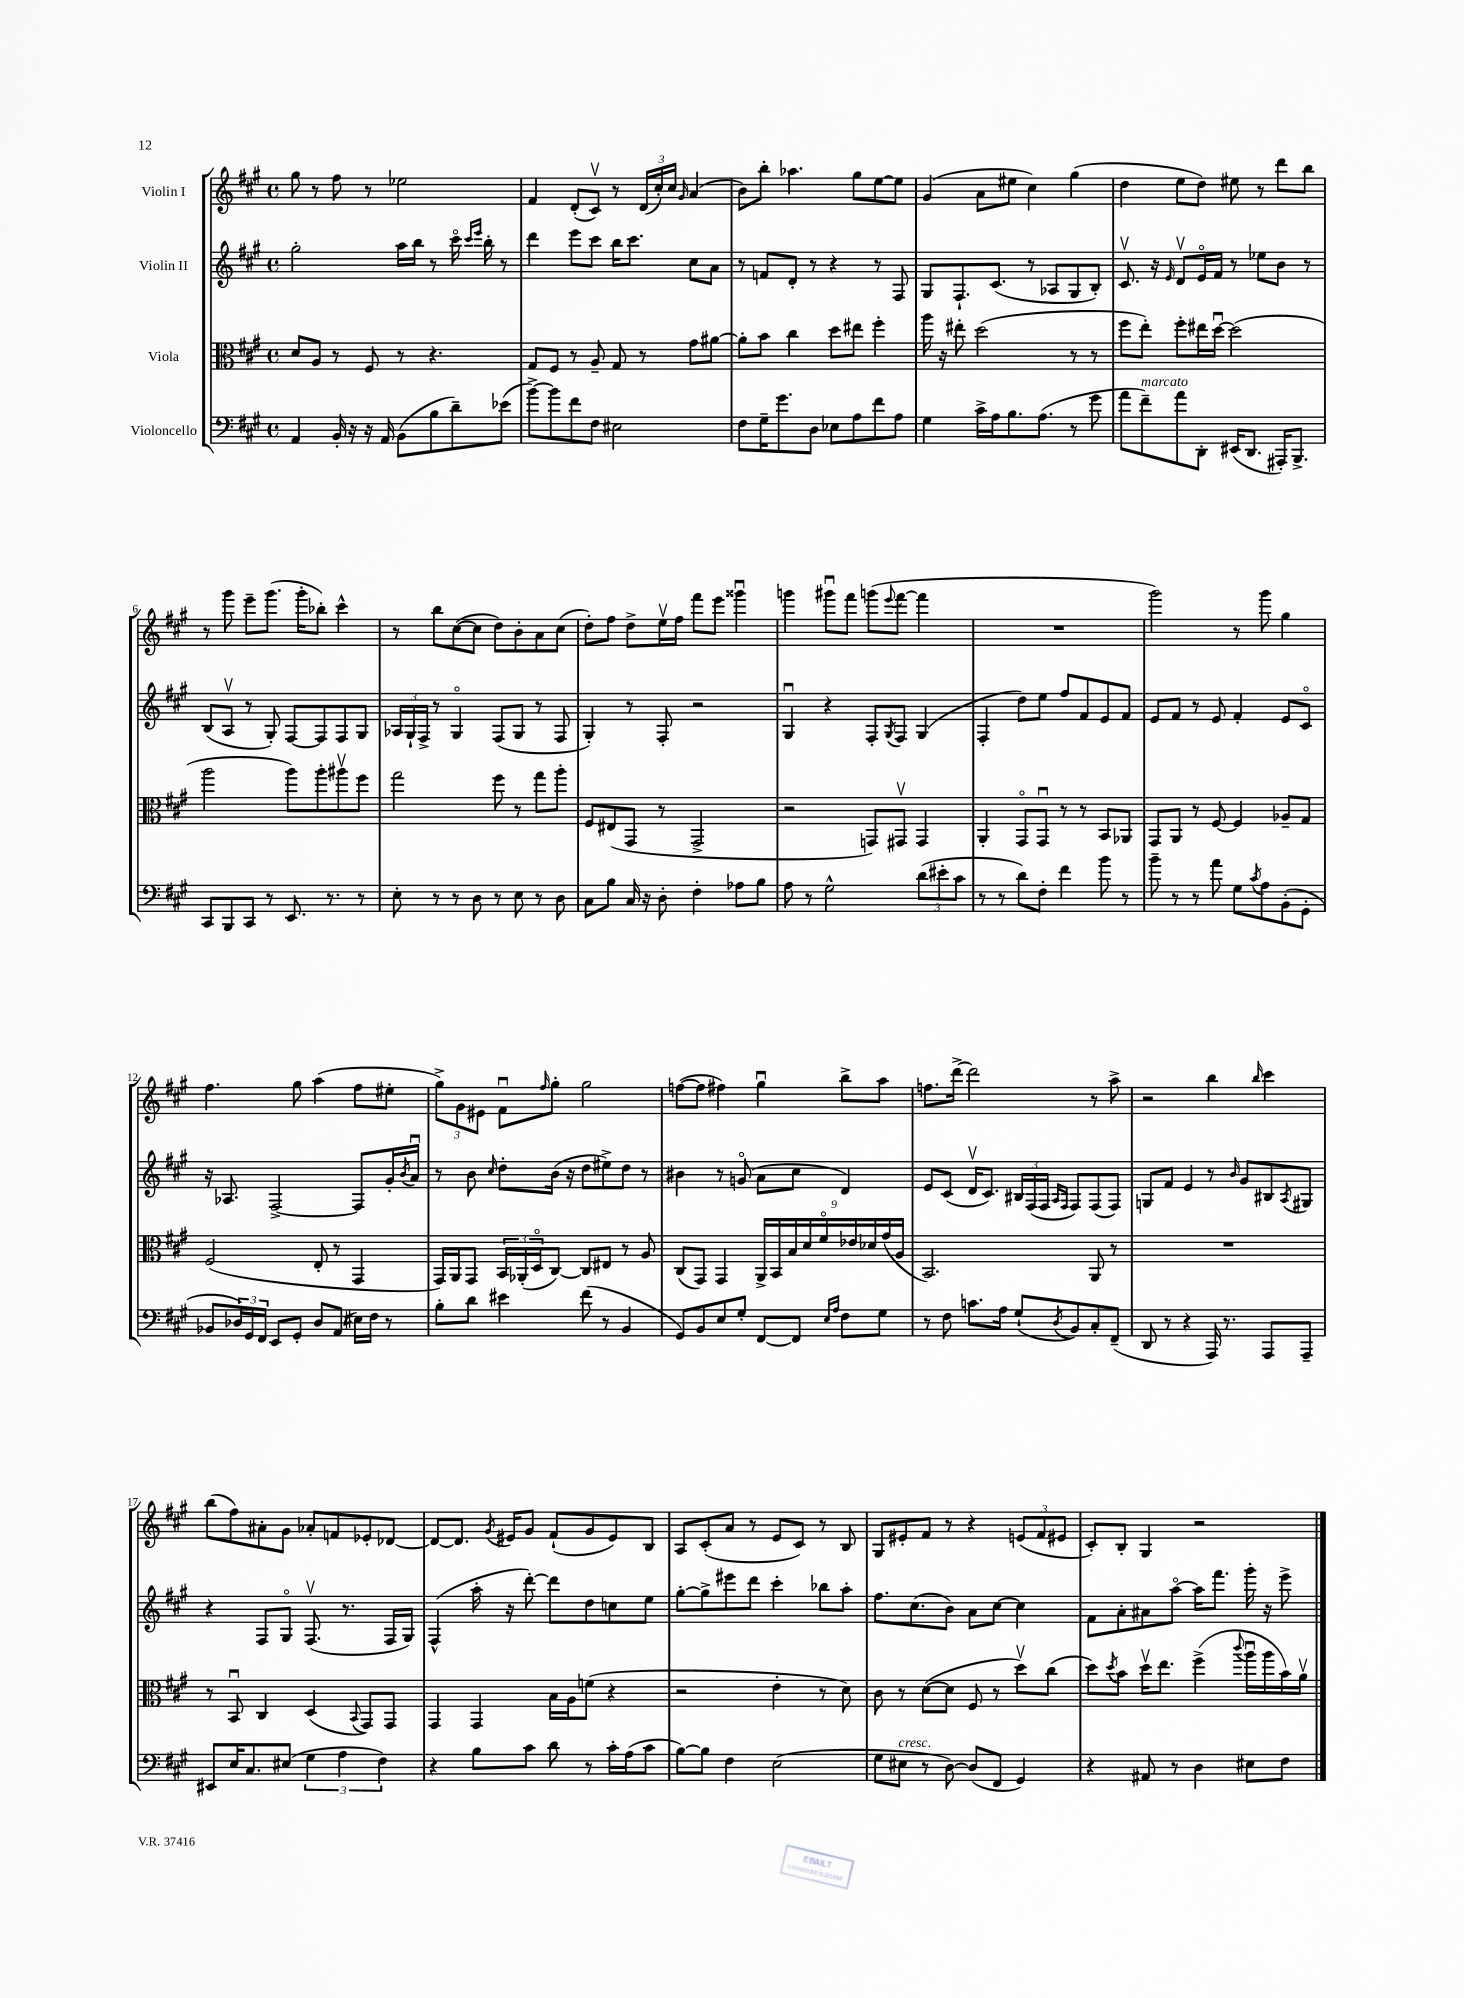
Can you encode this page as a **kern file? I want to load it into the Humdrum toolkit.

**kern	**kern	**kern	**kern
*part4	*part3	*part2	*part1
*staff4	*staff3	*staff2	*staff1
*I"Violoncello	*I"Viola	*I"Violin II	*I"Violin I
*clefF4	*clefC3	*clefG2	*clefG2
*k[f#c#g#]	*k[f#c#g#]	*k[f#c#g#]	*k[f#c#g#]
*M4/4	*M4/4	*M4/4	*M4/4
*met(c)	*met(c)	*met(c)	*met(c)
=1	=1	=1	=1
4AA/	8d/L	2gg#'\	8gg#\
.	8A/J	.	8r
16BB'/	8r	.	8ff#\
16r	.	.	.
16r	8F#/	.	8r
16AA/	.	.	.
(8BB\L	8r	16aa\LL	2ee-X\
.	.	16bb\JJ	.
8B\	4.r	8r	.
8d~\)	.	16ccc#\	.
.	.	16qqccc#/LL	.
.	.	16qqeee/JJ	.
.	.	16bb'\	.
(8e-X\J	.	8r	.
=2	=2	=2	=2
[8b^\L)	8G#/L	4ddd\	4f#/
8b\]	8F#/J	.	.
8f#\	8r	8eee\L	(8d'/L
8F#\J	8A~/	8ccc#\J	8c#v/J)
2E#X\	8G#/	16bb\KL	8r
.	.	8.ccc#\J	.
.	8r	.	(24d/LL
.	.	.	24cc#'/)
.	.	.	24cc#/JJ
.	.	.	16qqg#/
.	8g#\L	8cc#\L	(4a/
.	[8a#X\J	8a\J	.
=3	=3	=3	=3
8F#\L	8a#'\L]	8r	8b\L)
16G#~\K	8b\J	8fn/L	8bb'\J
8.g#\	.	.	.
.	4cc#\	8d'/J	4.aa-X\
8D\J	.	8r	.
8E-X\L	8dd\L	4r	.
8A\	8ee#X\J	.	8gg#\L
8f#\	4ff#'\	8r	[8ee\
8A\J	.	8F#/	8ee\J]
=4	=4	=4	=4
4G#\	16aa\	8G#/L	(4g#/
.	16r	.	.
.	8ee#X'\	8.F#`/	.
16c#^\LL	(2dd\	.	8a\L
16A\J	.	(8.c#/J	.
8.B\	.	.	8ee#X\J
.	.	8r	4cc#\)
(8.A\J	.	.	.
.	.	8A-X/L	.
8r	8r	8G#/	(4gg#\
8g#\	8r	8B'/J)	.
=5	=5	=5	=5
8a\L	8ff#\L	8.c#v/	4dd\
!LO:TX:a:i:t=marcato	!	!	!
8f#~\)	8ee'\J)	.	.
.	.	16r	.
.	.	16qqe/	.
8a\	8ff#'\L	8dv/L	8ee\L
8DD'\J	16ee#X\L	16e/L	8dd\J)
.	[16ddu\JJ	16f#/JJ	.
(16EE#X/KL	(2dd\]	8r	8ee#X\
8.DD/J	.	.	.
.	.	8ee-X\L	8r
16AAA#X'/KL)	.	8b\J	8ddd\L
8.BBB^/J	.	.	.
.	.	8r	8bb\J
!!LO:LB:g=z
=6	=6	=6	=6
8CC#/L	2aa\	(8B/L	8r
8BBB/	.	8Av/J	8ggg#\
8CC#/J	.	8r	8eee~\L
8r	.	8G#'/)	(8.ggg#\J
8.EE/	8aa\L)	[8F#/L	.
.	.	.	16ggg#'\KL
.	8aa'\	8F#/]	8bb-X'\J)
8.r	.	.	.
.	8aa#Xv\	8F#/	4ccc#^^\
8r	8ff#\J	8G#/J	.
=7	=7	=7	=7
8E'\	2gg#\	24A-X/LL	8r
.	.	24G#`/	.
.	.	24F#^/JJ	.
8r	.	8r	8bb\L
8r	.	4G#/	([8cc#\
8D\	.	.	8cc#\J]
8r	8ff#\	(8F#/L	8dd\L)
8E\	8r	8G#/J	8b'\
8r	8gg#\L	8r	8a\
8D\	8aa'\J	8F#/	(8cc#\J
=8	=8	=8	=8
8C#\L	8F#/L	4G#'/)	8dd'\L)
8B\J	(8E#X/	.	8ff#\J
16C#/	8GG#/J	8r	8dd^\L
16r	.	.	.
8D'\	8r	8F#'/	16eev\L
.	.	.	16ff#\JJ
4F#'\	2GG#^/	2r	8fff#\L
.	.	.	8eee\J
8A-X\L	.	.	4ggg##Xu\
8B\J	.	.	.
=9	=9	=9	=9
8A\	2r	4G#u/	4gggn\
8r	.	.	.
2G#^^\	.	4r	8ggg#Xu\L
.	.	.	8fff#\J
.	8GGn/L)	8F#'/L	(8gggn\L
.	.	8qG#/	8qqeee/
.	8GG#Xv/J	8F#/J	[8fff#\J
(12d\L	4GG#/	(4G#/	4fff#\]
12e#X'\	.	.	.
12c#\J	.	.	.
=10	=10	=10	=10
8r	4AA'/	4F#'/	1r
8r	.	.	.
8d\L)	8GG#/L	8dd\L)	.
8F#'\J	8GG#u/J	8ee\J	.
4f#\	8r	8ff#/L	.
.	8r	8f#/	.
8b\	8BB/L	8e/	.
8r	8AA-X/J	8f#/J	.
=11	=11	=11	=11
8b~\	8GG#/L	8e/L	2ggg#\)
8r	8AA/J	8f#/J	.
8r	8r	8r	.
8a\	[8F#/	8e/	.
8G#\L	4F#/]	4f#'/	8r
8qc#/	.	.	.
8A\	.	.	8ggg#\
(8BB'\	8A-X~/L	8e/L	4gg#\
8GG#'\J	8G#/J	8c#/J	.
!!LO:LB:g=z
=12	=12	=12	=12
8BB-X/L	(2F#/	16r	4.ff#\
.	.	8.A-X/	.
24D-X/L)	.	.	.
24GG#/	.	.	.
24FF#/JJ	.	.	.
8EE/L	.	[2F#^/	.
8GG#'/J	.	.	8gg#\
8D-/L	8E'/	.	(4aa\
(8AA/J	8r	.	.
16E#X\LL)	4GG#/	8F#/L]	8ff#\L
16F#\JJ	.	.	.
8r	.	16g#'/L	8ee#X'\J
.	.	8qb/	.
.	.	16au/JJ	.
=13	=13	=13	=13
8B'\L	16GG#/LL)	8r	12gg#^\L)
.	16AA/J	.	.
.	.	.	12g#\
8d\J	8GG#/J	8b\	.
.	.	.	12e#X\J
.	.	16qqcc#/	.
4e#X\	24BB/LL	8dd'\L	8f#u\L
.	(24AA-X'/	.	.
.	24D/J	.	.
.	.	.	16qqff#/
.	[8C#/J)	(16b\Jk	8gg#'\J
.	.	16r	.
(8f#\	8C#/L]	8dd\L	2gg#\
8r	8E#X/J	8ee#X^\)	.
4BB/	8r	8dd\J	.
.	8A/	8r	.
=14	=14	=14	=14
8GG#/L)	(8C#/L	4b#X\	([8ffn\L
8BB/	8GG#/J)	.	8ff\J]
8E/	4GG#/	8r	4ff#X\)
8G#'/J	.	(8gn/	.
[8FF#/L	18AA^/LL	8a\L	4gg#u\
.	18BB/	.	.
.	18B/	.	.
8FF#/J]	.	8cc#\J	.
.	18d/	.	.
.	18f#/	.	.
16qqE/LL	.	.	.
16qqA/JJ	.	.	.
8F#\L	.	4d/)	8bb^\L
.	18e-X/	.	.
.	18d-X/	.	.
8G#\J	.	.	8aa\J
.	(18g#/	.	.
.	18A/JJ	.	.
=15	=15	=15	=15
8r	2.BB/)	8e/L	8.ffn\L
8F#\	.	(8c#/J	.
.	.	.	[16ddd^\Jk
8.cn\L	.	16dv/KL	2ddd\]
.	.	8.c#/J)	.
16A\Jk	.	.	.
(8G#`/L	.	24B#X/LL	.
.	.	(24F#/	.
.	.	24F#/JJ	.
.	.	16qqA/LL	.
8qD/	.	16qqF#/JJ	.
8BB/)	.	8F#/L)	.
8C#'/	8AA/	(8F#/	8r
(8FF#~/J	8r	8F#/J)	8aa^\
=16	=16	=16	=16
8DD/	1r	8Gn/L	2r
8r	.	8f#/J	.
4r	.	4e/	.
16AAA/)	.	8r	4bb\
8.r	.	.	.
.	.	16qqb/	.
.	.	8g#/L	.
.	.	.	16qqbb/
8AAA/L	.	8B#X/	4ccc#\
.	.	8qA/	.
8AAA~/J	.	8G#X/J	.
!!LO:LB:g=z
=17	=17	=17	=17
8EE#X/L	8r	4r	(8bb\L
16E/K	8BBu/	.	8ff#\)
8.C#/	.	.	.
.	4C#/	8F#/L	8a#X'\
(8E#X/J	.	8G#/J	8g#\J
6G#\	(4D/	(8.F#v/	8a-X'/L
.	.	.	8fn/
6A\	.	.	.
.	.	8.r	.
.	8qqBB/	.	.
.	8GG#/L)	.	8e-X'/
6F#\)	.	.	.
.	8GG#/J	16F#/LL	[8d-X/J
.	.	16G#/JJ)	.
=18	=18	=18	=18
4r	4GG#/	(4F#^^/	8d-/L_
.	.	.	8.d-/J]
8B\L	4GG#/	16aa'\	.
.	.	.	8qg#/
.	.	16r	16e#X/KL
8c#\J	.	[8ddd'\)	8g#/J
8d\	16B\LL	8ddd\L]	(8f#`/L
.	16A\J	.	.
8r	(8fn\J	8dd\	8g#/
16c#'\LL	4r	8ccn\	8e#/)
(16A\J	.	.	.
8c#\J	.	8ee\J	8B/J
=19	=19	=19	=19
[8B\L)	2r	[8gg#'\L	8A/L
8B\J]	.	8gg#^\]	(8c#'/
4F#\	.	8eee#X\	8a/J
.	.	8ddd\J	8r
(2E\	4e'\	4ccc#'\	8e/L
.	.	.	8c#/J)
.	8r	8bb-X\L	8r
.	8d\)	8aa'\J	8B/
=20	=20	=20	=20
8G#\L	8c#\	8.ff#\L	8G#/L
!LO:TX:a:i:t=cresc.	!	!	!
8E#X\J	8r	.	8e#X'/
.	.	(8.cc#\	.
8r	([8d\L	.	8f#/J
[8D\)	8d\J]	8b\J)	8r
(8D/L]	8F#/	8a\L	4r
8FF#/J	8r	[8cc#\J	.
4GG#/)	8ddv\L)	4cc#\]	(12en/L
.	.	.	12f#/
.	(8cc#\J	.	.
.	.	.	12e#X/J
=21	=21	=21	=21
4r	8dd\L)	8f#\L	8c#'/L)
.	8qdd/	.	.
.	8b\J	8a'\	8B'/J
8AA#X/	16ddv\KL	8a#X\	4G#/
.	8.ee\J	.	.
8r	.	[8aa\J	.
4D\	(4ff#^\	16aa\KL]	2r
.	.	8.fff#\J	.
.	8qqccc#/	.	.
8E#X\L	16aau\LL	16ggg#'\	.
.	16aa\	16r	.
8F#\J	16b\)	8eee^\	.
.	16av\JJ	.	.
==	==	==	==
*-	*-	*-	*-
